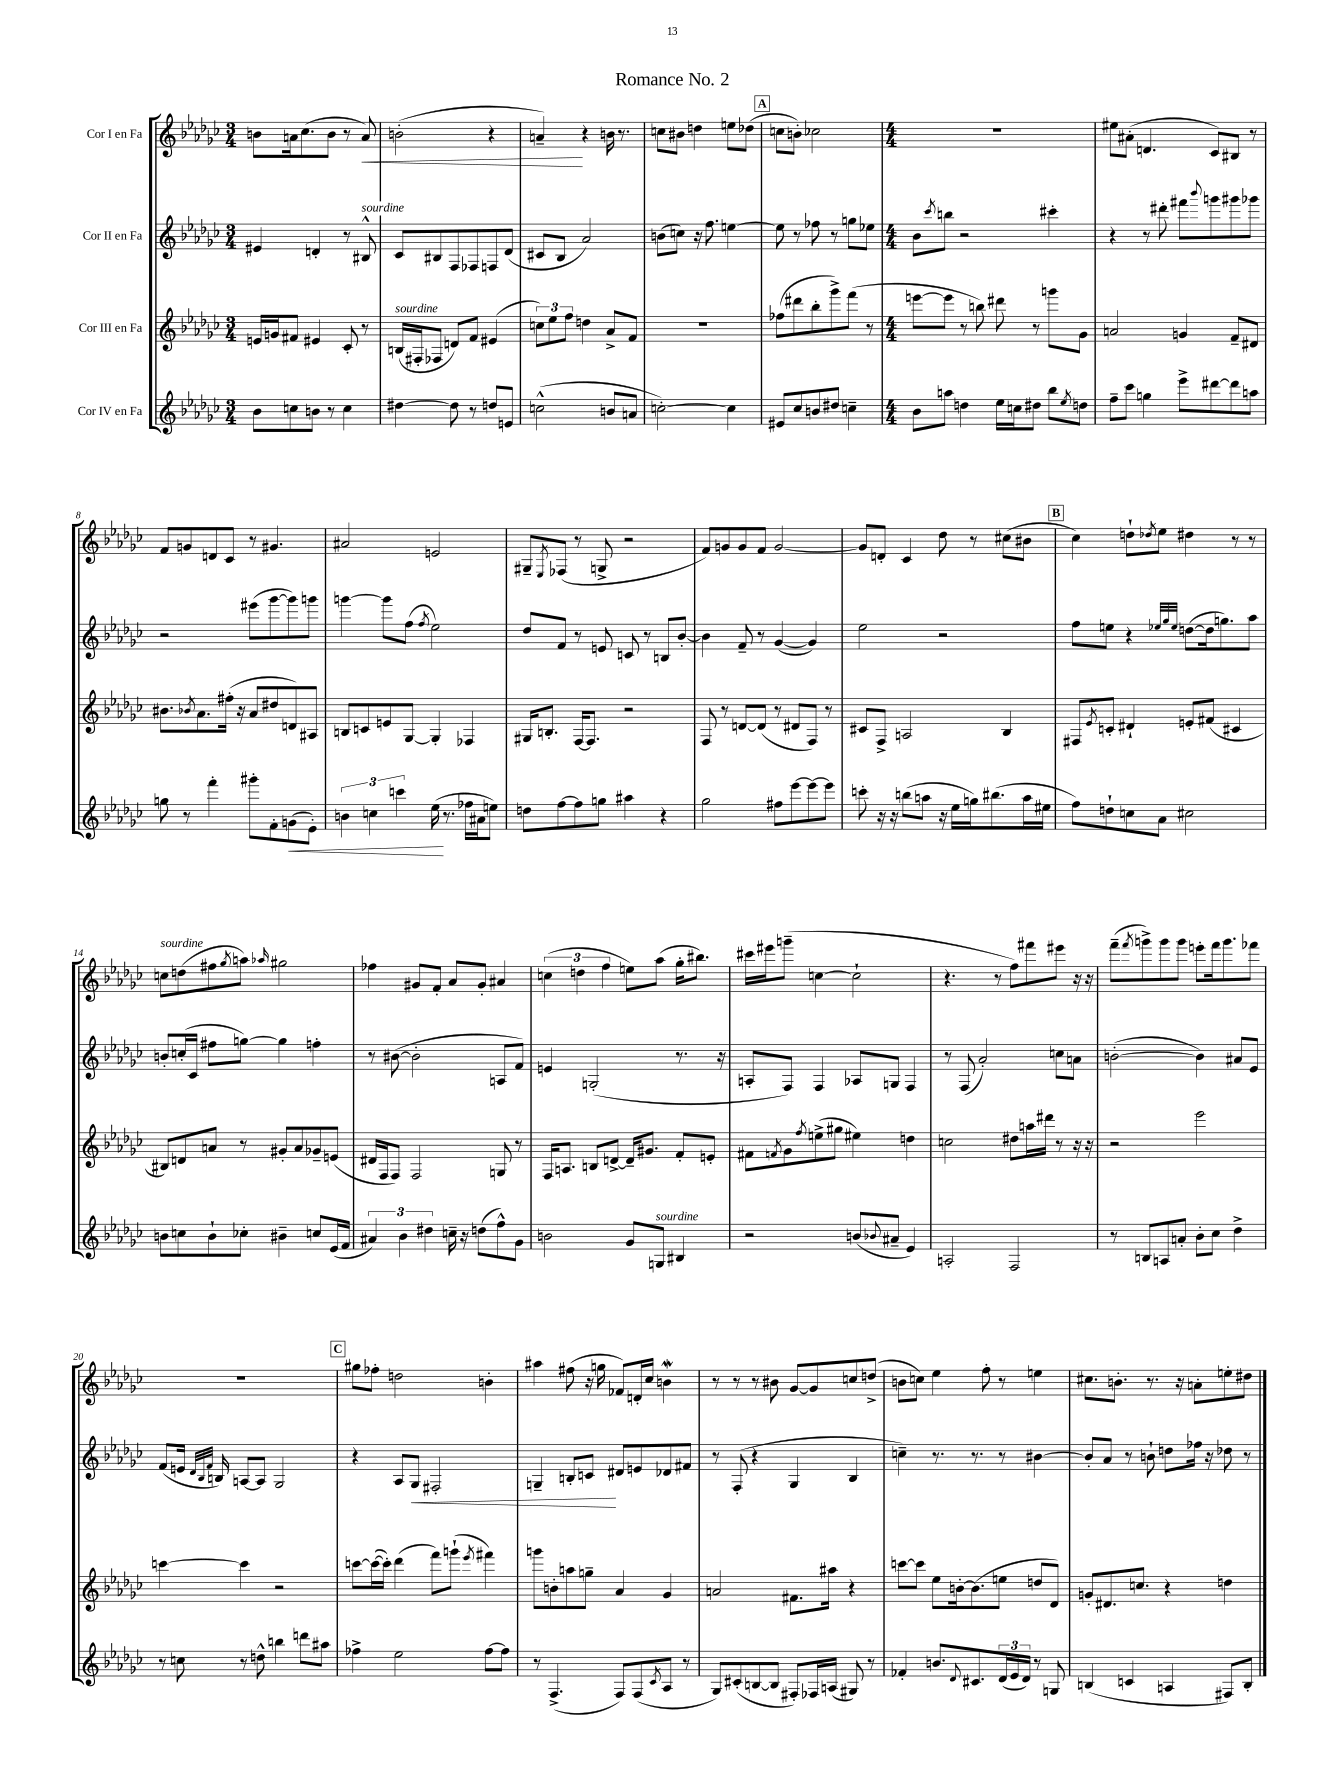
\header { title = "Romance No. 2" }
<<
\new StaffGroup <<
\new Staff = "s0" \with { instrumentName = "Cor I en Fa" } {
    \clef treble \key ges \major \numericTimeSignature \time 3/4
    b'8 a'16 ces''8.( b'8 r8 a'8\<) |
    b'2-.( r4 |
    a'4--\!) r4 b'16 r8. |
    c''8 bis'8 d''4 e''8 des''8( |
    \mark \markup { \box "A" } c''8 b'8-.) ces''2 |
    \numericTimeSignature \time 4/4 R1 |
    eis''8 ais'8-.( d'4. ces'8) bis8 r8 |
    f'8 g'8 d'8 ces'8 r8 gis'4. |
    ais'2 e'2 |
    gis8-- \acciaccatura { ees8 } fes8( r8 g8-> r2 |
    f'8) g'8 g'8 f'8 g'2~ |
    g'8 d'8-. ces'4 des''8 r8 cis''8( bis'8 |
    \mark \markup { \box "B" } ces''4) d''8-! \acciaccatura { des''8 } ees''8 dis''4 r8 r8 |
    c''8^\markup { \italic "sourdine" } d''8( fis''8 \acciaccatura { ges''8 } a''8) \grace { aes''16 } gis''2 |
    fes''4 gis'8 f'8-. aes'8 gis'8-. ais'4 |
    \tuplet 3/2 { c''4( d''4 f''4 } e''8) aes''8( ges''16-. bis''8.) |
    cis'''16 eis'''16 g'''8--( c''4~ c''2-! |
    r4. r8 f''8) fis'''8 eis'''8 r16 r16 |
    f'''8--( \acciaccatura { f'''8 } g'''8->) g'''8 g'''8 e'''8-. f'''16 g'''8. fes'''8 |
    R1 |
    \mark \markup { \box "C" } gis''8 fes''8-. d''2 b'4-. |
    ais''4 fis''8( r16 g''16 fes'8) d'16-. ces''16 b'4\mordent |
    r8 r8 r8 bis'8 ges'8~ ges'8 c''8 d''8->( |
    b'8 c''8) ees''4 f''8-. r8 e''4 |
    cis''8. b'8.-. r8. r16 a'8-. e''8-. dis''8 \bar "|." |
}
\new Staff = "s1" \with { instrumentName = "Cor II en Fa" } {
    \clef treble \key ges \major \numericTimeSignature \time 3/4
    eis'4 d'4-. r8 bis8-^^\markup { \italic "sourdine" } |
    ces'8 bis8 f8 fes8 f8 des'8( |
    cis'8 bes8 aes'2) |
    b'8( c''8) r16 f''8. e''4~ |
    \mark \markup { \box "A" } e''8 r8 fes''8 r8 g''8 ees''8 |
    \numericTimeSignature \time 4/4 bes'8 \acciaccatura { ces'''8 } b''8 r2 cis'''4-. |
    r4 r8 dis'''8-. fis'''8 \appoggiatura { bes'''8 } g'''8 gis'''8 ges'''8 |
    r2 eis'''8( ges'''8~ ges'''8) g'''8 |
    g'''4~ g'''8 f''8( \acciaccatura { f''8 } ees''2) |
    des''8 f'8 r8 e'8 c'8 r8 b8 bes'8~-. |
    bes'4 f'8-- r8 ges'4~( ges'4) |
    ees''2 r2 |
    \mark \markup { \box "B" } f''8 e''8 r4 \grace { ees''32 ges''32 ees''32 } d''8~( d''16 g''8.) aes''8 |
    b'8-. c''16-.( ces'16 fis''8 g''8~) g''4 f''4-. |
    r8 bis'8~( bis'2-. a8 f'8) |
    e'4 g2-.( r8. r16 |
    a8-. f8) f4 aes8 g8 f4 |
    r8 f8( aes'2-.) c''8 a'8 |
    b'2~-.( b'4) ais'8 ees'8 |
    f'8( e'16 \grace { des'32 bes32 f'32 } b16) a8~ a8 ges2 |
    \mark \markup { \box "C" } r4 aes8 ges8\< fis2-. |
    g4-- b8-. c'8\! dis'8 e'8 des'8 fis'8 |
    r8 f8-.( r4 ges4 bes4 |
    c''4--) r8. r8. r8 bis'4~ |
    bis'8-. aes'8 r8 b'8-! d''8 fes''16 r16 des''8 r8 \bar "|." |
}
\new Staff = "s2" \with { instrumentName = "Cor III en Fa" } {
    \clef treble \key ges \major \numericTimeSignature \time 3/4
    e'16 g'16 fis'8 eis'4 ces'8-. r8 |
    b16^\markup { \italic "sourdine" }( fis16-. fes8 d'8) f'8 eis'4( |
    \tuplet 3/2 { c''8) ees''8 f''8 } d''4 aes'8-> f'8 |
    R2. |
    \mark \markup { \box "A" } fes''8( dis'''8 bes''8-. ges'''8->) f'''8( r8 |
    \numericTimeSignature \time 4/4 e'''8~ e'''8 r8 b''8) dis'''8 r8 g'''8 ges'8 |
    a'2 g'4 f'8-- dis'8 |
    bis'8. \acciaccatura { bes'8 } aes'8. fis''16-.( r16 aes'8 dis''8 d'8) ais8 |
    b8 c'8 e'8 ges8~ ges4-. fes4 |
    gis16 b8.-. f16~ f8. r2 |
    f8 r8 d'8~ d'8( r8 dis'8 f8) r8 |
    cis'8 f8-> a2 bes4 |
    \mark \markup { \box "B" } fis8 \acciaccatura { ees'8 } c'8-. dis'4-! e'8-. fis'8( cis'4 |
    bis8) d'8 a'8 r8 gis'8-. a'8 ges'8-- e'8( |
    dis'16 f16 f8) f2 g8 r8 |
    f16 a8. b8 d'8~-> d'16-- gis'8. f'8-. e'8-. |
    fis'8 \acciaccatura { f'8 } ges'8 \acciaccatura { f''8 } e''8->( gis''8 eis''4) d''4 |
    c''2 dis''8 a''16 dis'''16 r8 r16 r16 |
    r2 ees'''2 |
    c'''4~ c'''4 r2 |
    \mark \markup { \box "C" } c'''8~ c'''16~( c'''16-.) des'''4( f'''8) g'''8-!( \acciaccatura { ees'''8 } fis'''4) |
    g'''8 b'8-. a''8 g''8-- aes'4 ges'4 |
    a'2 fis'8. ais''16 r4 |
    c'''8~ c'''8 ees''8 b'16~-. b'8.( e''8 d''8 des'8) |
    g'8-. dis'8. c''8. r4 d''4 \bar "|." |
}
\new Staff = "s3" \with { instrumentName = "Cor IV en Fa" } {
    \clef treble \key ges \major \numericTimeSignature \time 3/4
    bes'8 c''8 b'8 r8 c''4 |
    dis''4~ dis''8 r8 d''8 e'8 |
    c''2-^( b'8 a'8 |
    c''2~-.) c''4 |
    \mark \markup { \box "A" } eis'8 ces''8 b'8 dis''8 c''4-- |
    \numericTimeSignature \time 4/4 bes'8 a''8 d''4 ees''16 c''16 dis''8 bes''8 \acciaccatura { ees''8 } d''8 |
    f''8-- ces'''8 g''4 ees'''8-> dis'''8~ dis'''8 a''8 |
    g''8 r8 f'''4-. gis'''8-. f'8-. g'8\<( ees'8-.) |
    \tuplet 3/2 { b'4 c''4 c'''4 } ees''16\!( r8. fes''16 ais'16 e''8) |
    d''8 f''8~ f''8 g''8 ais''4 r4 |
    ges''2 fis''8 ees'''8~ ees'''8~ ees'''8 |
    c'''8-. r16 r16 b''8( a''8 r16 ees''16 g''16) bis''8.( a''16 eis''16 |
    \mark \markup { \box "B" } f''8) d''8-! c''8 aes'8 cis''2 |
    b'8 c''8 b'8-! ces''8-. bis'4-- c''8 ees'16( f'16 |
    \tuplet 3/2 { ais'4) bes'4 dis''4 } c''16-- r16 d''8( f''8-^) ges'8 |
    b'2 ges'8 g8^\markup { \italic "sourdine" } bis4 |
    r2 b'8( \appoggiatura { bes'8 } ais'8-- ees'4) |
    a2-. f2 |
    r8 b8 a8 a'8-. bes'8-. ces''8 des''4-> |
    r8 c''8 r8 d''8-^ b''4 d'''8 ais''8 |
    \mark \markup { \box "C" } fes''4-> ees''2 fes''8~ fes''8 |
    r8 f4.->( f8) f8( \acciaccatura { ces'8 } aes8 r8 |
    ges8) cis'8-.( b8~ b8 fis8-.) fes16 a16( gis8) r8 |
    fes'4-. b'8. \appoggiatura { des'8 } cis'8. \tuplet 3/2 { des'16( ees'16 des'16) } r8 g8 |
    b4( c'4 a4 fis8) b8-. \bar "|." |
}
>>
>>
